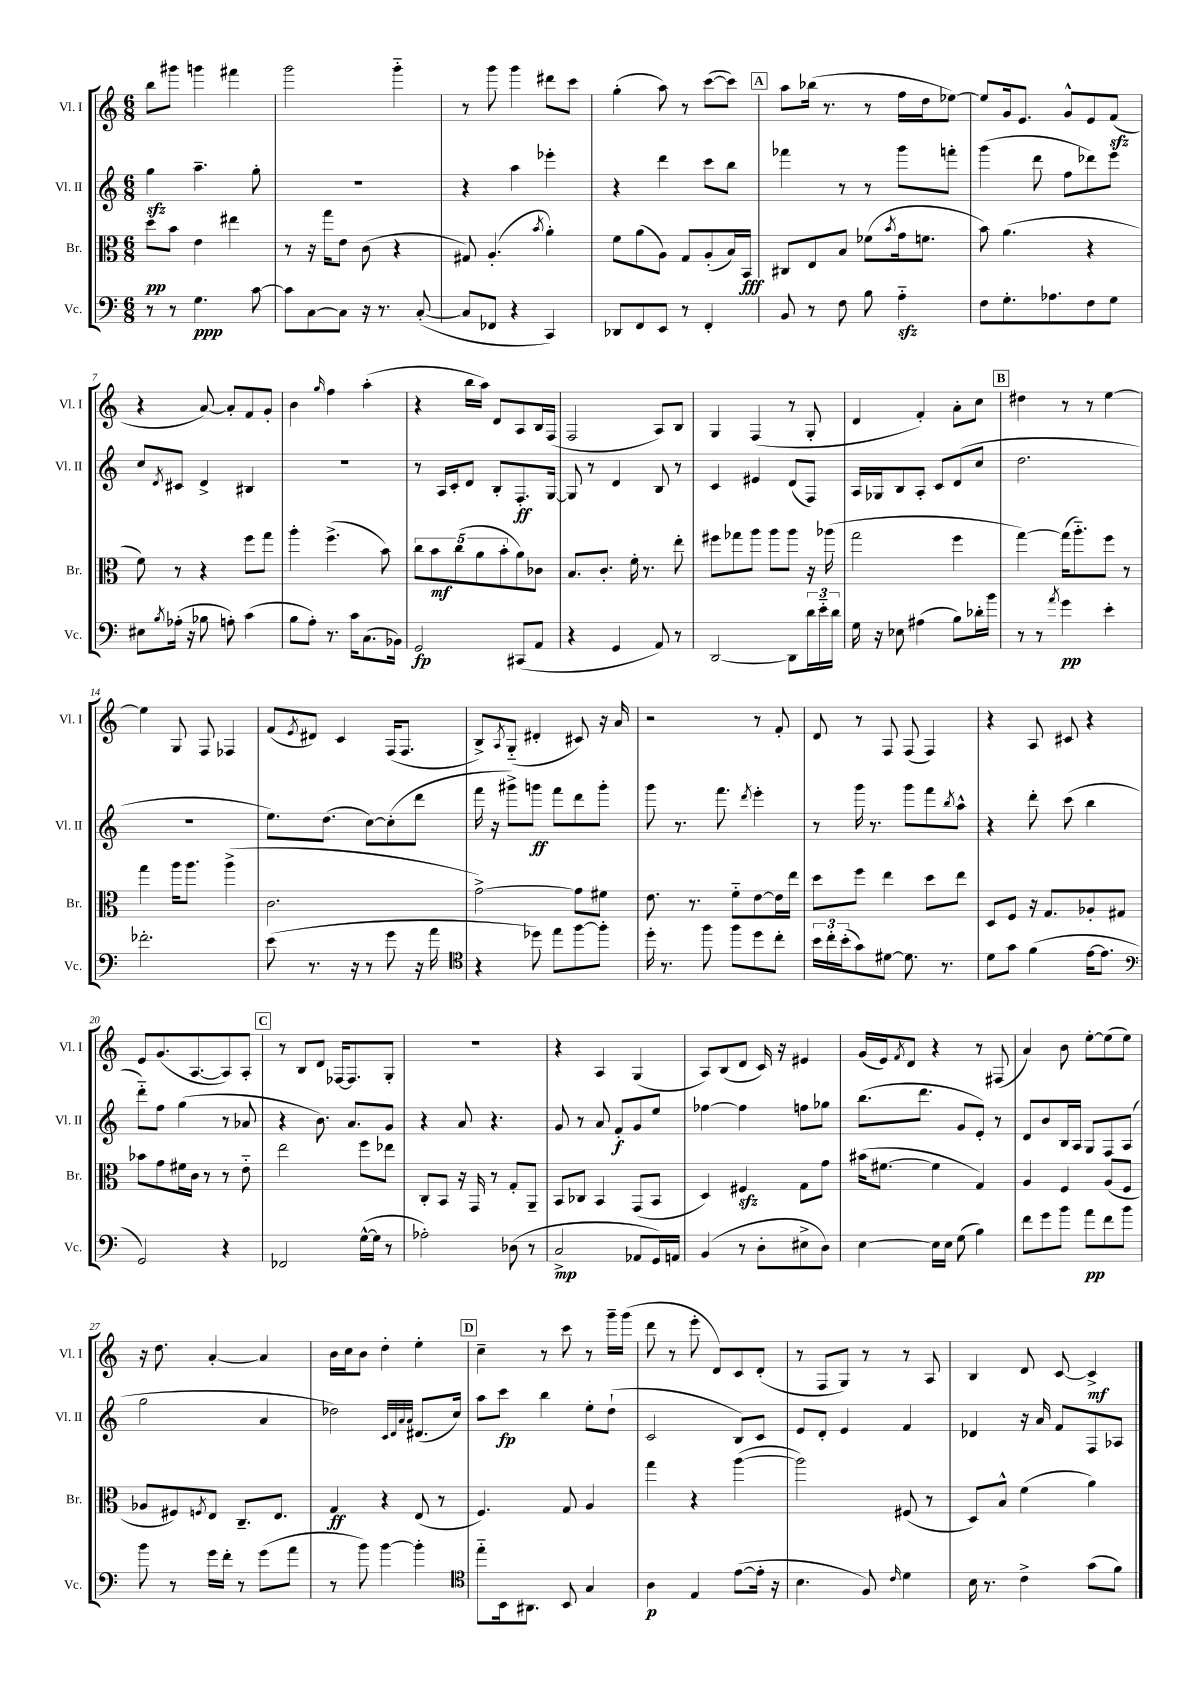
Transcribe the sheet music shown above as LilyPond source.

<<
\new StaffGroup <<
\new Staff = "s0" \with { instrumentName = "Vl. I" shortInstrumentName = "Vl. I" } {
    \clef treble \key c \major \numericTimeSignature \time 6/8
    b''8 gis'''8 g'''4 fis'''4 |
    g'''2 g'''4-_ |
    r8 g'''8 g'''4 dis'''8 c'''8 |
    g''4-.( a''8) r8 c'''8~( c'''8) |
    \mark \markup { \box "A" } a''8 bes''16( r8. r8 f''16 d''16 ees''8~) |
    ees''8 g'16 e'8. g'8-^ e'8 f'8\sfz( |
    r4 a'8~) a'8-. f'8 g'8-. |
    b'4 \grace { g''16 } f''4 a''4-.( |
    r4 b''16 a''16) d'8 a8 b16 f16( |
    f2 a8) b8 |
    g4 f4( r8 g8-. |
    d'4 f'4-.) a'8-. c''8 |
    \mark \markup { \box "B" } dis''4 r8 r8 e''4~ |
    e''4 g8 f8 fes4 |
    f'8( \acciaccatura { e'8 } dis'8) c'4 f16( f8. |
    b8->) \acciaccatura { a8 } g8-_( dis'4-. cis'8) r16 a'16 |
    r2 r8 f'8-. |
    d'8 r8 f8 f8( f4) |
    r4 a8 cis'8 r4 |
    e'8 g'8.( a8.~ a8) a8-. |
    \mark \markup { \box "C" } r8 b8 d'8 fes16~ fes8. g8-. |
    R2. |
    r4 a4 g4( |
    a8) b8( d'8 c'16) r16 eis'4 |
    g'16( e'16) \acciaccatura { f'8 } d'8 r4 r8 fis8( |
    a'4) b'8 e''8~-. e''8( e''8) |
    r16 d''8. a'4~-. a'4 |
    b'16 c''16 b'8 d''4-. e''4-. |
    \mark \markup { \box "D" } c''4-- r8 c'''8 r8 g'''16-- g'''16( |
    d'''8 r8 e'''8-. d'8) c'8 d'8-.( |
    r8 f8 g8) r8 r8 a8 |
    b4 d'8 c'8~ c'4->\mf \bar "|." |
}
\new Staff = "s1" \with { instrumentName = "Vl. II" shortInstrumentName = "Vl. II" } {
    \clef treble \key c \major \numericTimeSignature \time 6/8
    g''4\sfz a''4.-- g''8-. |
    R2. |
    r4 a''4 ees'''4-. |
    r4 d'''4 c'''8 b''8 |
    \mark \markup { \box "A" } fes'''4 r8 r8 g'''8 f'''8-. |
    g'''4( d'''8 f''8 des'''8) e'''8 |
    c''8 \acciaccatura { d'8 } cis'8 d'4-> bis4 |
    R2. |
    r8 a16 c'16-. d'8 b8-. f8.-.\ff g16~ |
    g8 r8 d'4 b8 r8 |
    c'4 eis'4 d'8( f8) |
    a16 ges16 b8 a8-. c'8 d'8( c''8 |
    \mark \markup { \box "B" } d''2. |
    R2. |
    e''8.) d''8.( c''8~) c''8-.( d'''8 |
    f'''16 r16 gis'''8->) g'''8\ff f'''8 d'''8 g'''8-. |
    g'''8 r8. f'''8. \acciaccatura { d'''8 } e'''4-. |
    r8 g'''16 r8. g'''8 f'''8 \acciaccatura { b''8 } a''8-^ |
    r4 d'''8-. c'''8( b''4 |
    d'''8-_) f''8 g''4( r8 aes'8 |
    \mark \markup { \box "C" } r4 b'8.) a'8. g'8 |
    r4 a'8 r4. |
    g'8 r8 a'8 f'8-.\f g'8 e''8 |
    fes''4~ fes''4 f''8 ges''8 |
    b''8.( d'''8. g'8 e'8-.) r8 |
    d'8 b'8 b16 a16 g8 f8 a8( |
    g''2 a'4 |
    des''2) \grace { c'32 d'32 a'32 a'32 } dis'8.( c''16) |
    \mark \markup { \box "D" } a''8 c'''8\fp b''4 e''8-. d''8-!( |
    c'2 b8) c'8 |
    e'8 d'8-. e'4 f'4 |
    des'4 r16 a'16 f'8 f8 aes8 \bar "|." |
}
\new Staff = "s2" \with { instrumentName = "Br." shortInstrumentName = "Br." } {
    \clef alto \key c \major \numericTimeSignature \time 6/8
    d''8\pp b'8 e'4 eis''4 |
    r8 r16 g''16 e'8 c'8( r4 |
    gis8) a4.-.( \acciaccatura { b'8 } a'4-.) |
    f'8 a'8( a8) g8 a8-.( b16) b,16\fff |
    \mark \markup { \box "A" } cis8 e8 b8 fes'8( \acciaccatura { b'8 } g'16 f'8. |
    b'8) a'4.( r4 |
    f'8) r8 r4 f''8 g''8 |
    a''4-. f''4.->( b'8) |
    \tuplet 5/4 { c''8 b'8\mf c''8( a'8 b'8-. } a'8) ces'8 |
    b8. c'8.-. f'16-. r8. e''8-. |
    fis''8 ges''8 a''8 a''8 a''8 r16 aes''16( |
    g''2 f''4 |
    \mark \markup { \box "B" } g''4~) g''16( a''8.-_) f''8 r8 |
    g''4 a''16 a''8. a''4->( |
    c'2. |
    g'2~->) g'8 fis'8 |
    e'8. r8. f'8-_ e'8~ e'16 e''16 |
    d''8 f''8 e''4 d''8 e''8 |
    d8 f8 r16 g8. aes8-. gis8 |
    bes'8 g'8 fis'16 c'16 r8 r8 e'8-_ |
    \mark \markup { \box "C" } e''2 f''8 ees''8 |
    c8-. b,8 r16 g,16 r8 g8-. a,8-- |
    b,8 ces8 b,4 g,8( b,8 |
    d4) fis4\sfz g8 g'8 |
    bis'16( fis'8.~ fis'4 g4) |
    a4 f4 a8( f8 |
    aes8 fis8) \acciaccatura { f8 } e8 c8.-- e8. |
    g4\ff r4 e8( r8 |
    \mark \markup { \box "D" } f4.) g8 a4 |
    g''4 r4 a''4~( |
    a''2) fis8( r8 |
    d8) b8-^ f'4( a'4) \bar "|." |
}
\new Staff = "s3" \with { instrumentName = "Vc." shortInstrumentName = "Vc." } {
    \clef bass \key c \major \numericTimeSignature \time 6/8
    r8 r8 g4.\ppp c'8~ |
    c'8 c8~ c8 r16 r8. c8~-.( |
    c8 fes,8 r4 c,4) |
    des,8 f,8 e,8 r8 f,4-. |
    \mark \markup { \box "A" } b,8 r8 f8 b8 a4-_\sfz |
    f8 g8.-. aes8. f8 g8 |
    eis8 \acciaccatura { b8 } aes16-.( r16 bes8 a8-.) c'4( |
    b8 a8-.) r8. c'16 c8.( bes,16) |
    g,2\fp cis,8( a,8 |
    r4 g,4 a,8) r8 |
    d,2~ d,8 \tuplet 3/2 { d'16 e'16-_ d'16 } |
    g16 r16 ees8 ais4( b8) des'16-. b'16 |
    \mark \markup { \box "B" } r8 r8 \acciaccatura { a'8 } g'4\pp e'4-. |
    fes'2.-. |
    e'8( r8. r16 r8 g'8 r16 a'16 |
    \clef tenor r4 des''8) e''8 f''8~ f''8-. |
    d''16-. r8. f''8 f''8 d''8 c''8-. |
    \tuplet 3/2 { b'16 c''16-. b'16-.( } g'8) dis'8~ dis'8. r8. |
    d'8 g'8 f'4( e'16~ e'8. |
    \clef bass g,2) r4 |
    \mark \markup { \box "C" } fes,2 g16~-^( g16 r8 |
    aes2-.) des8( r8 |
    c2->\mp aes,8 g,16) a,16 |
    b,4( r8 d8-. eis8-> d8) |
    e4~ e16 e16 g8( b4) |
    f'8 g'8 b'8 a'8\pp f'8 b'8 |
    b'8 r8 g'16 f'16-. r8 g'8( a'8 |
    r8 b'8) b'4~ b'4-. |
    \mark \markup { \box "D" } \clef tenor e''8-_ b,16 ais,8. b,8 g4 |
    a4\p e4 e'8~( e'16-. r16 |
    b4. f8) \grace { c'16 } d'4 |
    b16 r8. c'4-> g'8( f'8) \bar "|." |
}
>>
>>
